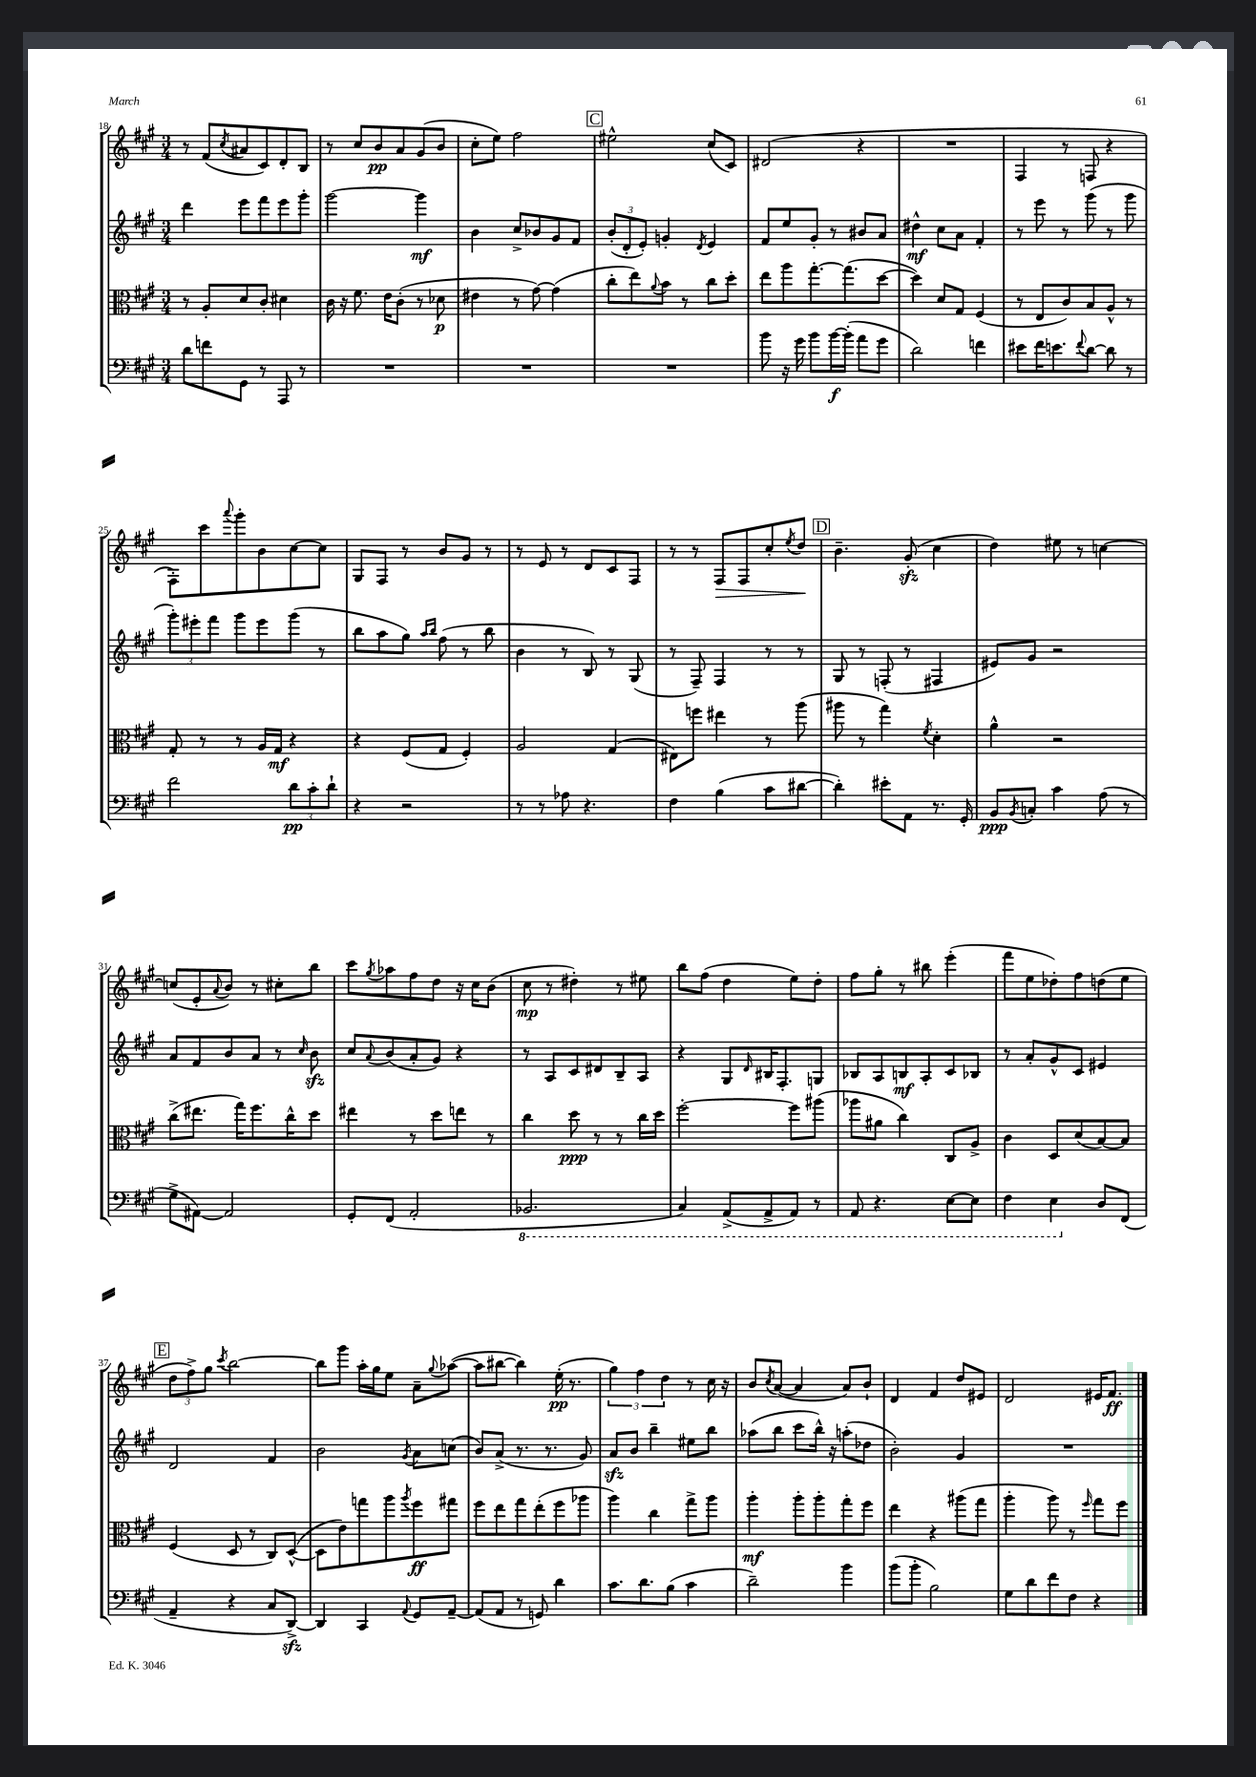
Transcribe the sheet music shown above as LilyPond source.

<<
\new StaffGroup <<
\new Staff = "s0" {
    \clef treble \key a \major \numericTimeSignature \time 3/4
    r8 fis'8( \acciaccatura { cis''8 } ais'8 cis'8) d'8-. b8 |
    r8 cis''8 b'8\pp a'8 gis'8( b'8 |
    cis''8-. e''8) fis''2 |
    \mark \markup { \box "C" } eis''2-^ cis''8( cis'8) |
    dis'2( r4 |
    R2. |
    fis4 r8 f8 r4 |
    fis8-.) cis'''8 \appoggiatura { a'''8 } gis'''8-. b'8 cis''8~ cis''8 |
    gis8 fis8 r8 b'8 gis'8 r8 |
    r8 e'8 r8 d'8 cis'8 fis8 |
    r8 r8 fis8\> fis8 cis''8-. \acciaccatura { e''8 } d''8\! |
    \mark \markup { \box "D" } b'4.-- gis'8-.\sfz( cis''4 |
    d''4) eis''8 r8 c''4~ |
    c''8( e'8-. \appoggiatura { a'8 } b'8) r8 cis''8-. b''8 |
    cis'''8 \acciaccatura { gis''8 } aes''8 fis''8 d''8 r16 cis''16 b'8( |
    cis''8\mp r8 dis''4-.) r8 eis''8 |
    b''8 fis''8( d''4 e''8) d''8-. |
    fis''8 gis''8-. r8 bis''8 e'''4-.( |
    fis'''8 e''8 des''8-.) fis''8 d''8( e''8 |
    \mark \markup { \box "E" } \tuplet 3/2 { d''8 fis''8->) gis''8 } \acciaccatura { cis'''8 } b''2~ |
    b''8 gis'''8 a''16-. gis''16 e''8 a'8-- \appoggiatura { gis''8 } aes''8~( |
    aes''8 bis''8~ bis''4) e''16-.\pp( r8. |
    \tuplet 3/2 { gis''4) fis''4 d''4 } r8 cis''16 r16 |
    b'8 \acciaccatura { cis''8 } a'8~( a'4 a'8) b'8-! |
    d'4 fis'4 d''8 eis'8 |
    d'2 eis'16 fis'8.\ff \bar "|." |
}
\new Staff = "s1" {
    \clef treble \key a \major \numericTimeSignature \time 3/4
    d'''4 e'''8 fis'''8 e'''8 gis'''8-. |
    gis'''2~ gis'''4\mf |
    b'4 cis''8-> bes'8 gis'8 fis'8 |
    \mark \markup { \box "C" } \tuplet 3/2 { b'8-.( d'8-. e'8-.) } g'4-. \acciaccatura { d'8 } e'4 |
    fis'8 e''8 gis'8-. r8 bis'8 a'8 |
    dis''4-^\mf cis''8 a'8 fis'4-. |
    r8 e'''8 r8 gis'''8( r8 gis'''8 |
    \tuplet 3/2 { gis'''8-.) eis'''8-. fis'''8 } gis'''8 eis'''8 gis'''8( r8 |
    b''8 a''8 gis''8) \grace { a''16 b''16 } fis''8( r8 b''8 |
    b'4 r8 b8) r8 gis8( |
    r8 fis8--) fis4 r8 r8 |
    \mark \markup { \box "D" } gis8 r8 f8-.( r8 fis4 |
    eis'8) gis'8 r2 |
    a'8 fis'8 b'8 a'8 r8 \grace { cis''16 } b'8\sfz |
    cis''8 \appoggiatura { a'8 } b'8( a'8-. gis'8) r4 |
    r8 a8 cis'8 dis'8 b8-- a8 |
    r4 gis8 \grace { d'16 } bis16 fis8.-. g8 |
    bes8 a8 b8\mf a8-. cis'8 bes8 |
    r8 a'8-. gis'8-^ cis'8 eis'4 |
    \mark \markup { \box "E" } d'2 fis'4 |
    b'2 \acciaccatura { gis'8 } a'8 c''8( |
    b'8) a'8->( r8. r8. gis'8) |
    a'8\sfz b'8 b''4-- eis''8 b''8 |
    aes''8( b''8 cis'''8 b''16-^) r16 a''8-.( des''8 |
    b'2-.) gis'4 |
    R2. \bar "|." |
}
\new Staff = "s2" {
    \clef alto \key a \major \numericTimeSignature \time 3/4
    r8 a8-. d'8 cis'8-. dis'4 |
    cis'16 r16 fis'8. e'16 cis'8-.( r8 des'8\p |
    eis'4 r8 gis'8~) gis'4( |
    \mark \markup { \box "C" } cis''8-. e''8) \appoggiatura { a'8 } b'8 r8 cis''8 d''8-. |
    e''8 a''8 gis''8.~-. gis''8.( d''8~ |
    d''4) d'8 gis8 fis4( |
    r8 e8 cis'8) b8 a8-^ r8 |
    gis8-. r8 r8 a16 gis16\mf r4 |
    r4 fis8( gis8 fis4-.) |
    a2 gis4( |
    eis8) f''8 eis''4 r8 a''8( |
    \mark \markup { \box "D" } ais''8 r8 gis''4) \acciaccatura { fis'8 } d'4-. |
    a'4-^ r2 |
    cis''8->( eis''8. gis''16) fis''8. cis''16-^ d''8 |
    eis''4 r8 d''8 e''8 r8 |
    cis''4 d''8\ppp r8 r8 cis''16 d''16 |
    fis''2~-. fis''8 ais''8( |
    aes''8 ais'8 cis''4) cis8 a8-> |
    cis'4 d8 d'8( b8~) b8 |
    \mark \markup { \box "E" } fis4( d8 r8 cis8) d8~-^( |
    d8 e'8) g''8 a''8 \acciaccatura { a''8 } fis''8\ff gis''8 |
    fis''8 e''8 gis''8 e''8-.( fis''8 aes''8 |
    a''4) cis''4 gis''8-> a''8 |
    a''4-.\mf a''8-. a''8-. gis''8-. fis''8 |
    e''4 r4 ais''8( gis''8 |
    a''4-. a''8) r8 \grace { fis''16 } gis''8 fis''8 \bar "|." |
}
\new Staff = "s3" {
    \clef bass \key a \major \numericTimeSignature \time 3/4
    d'8 f'8 gis,8 r8 a,,8 r8 |
    R2. |
    R2. |
    \mark \markup { \box "C" } R2. |
    b'8 r16 gis'16 b'8 b'16~\f b'16-.( a'8 gis'8 |
    d'2) f'4 |
    eis'8 fis'16 e'8. \appoggiatura { fis'8 } d'8~ d'8 r8 |
    fis'2 \tuplet 3/2 { d'8\pp cis'8-. d'8-! } |
    r4 r2 |
    r8 r8 aes8 r4. |
    fis4 b4( cis'8 dis'8~ |
    \mark \markup { \box "D" } dis'4-.) eis'8-. a,8 r8. gis,16-. |
    b,8\ppp \acciaccatura { b,8 } c8-. cis'4 a8( r8 |
    gis8-> ais,8~) ais,2 |
    gis,8-. fis,8( a,2-. |
    \ottava #-1 bes,,2. |
    cis,4) a,,8->( a,,8-> a,,8) r8 |
    a,,8 r4. e,8~ e,8 |
    fis,4 e,4 \ottava #0 d8 fis,8( |
    \mark \markup { \box "E" } a,4-- r4 cis8 d,8~->\sfz) |
    d,4 cis,4 \appoggiatura { a,8 } gis,8 a,8~-- |
    a,8( a,8 r8 g,8) d'4 |
    cis'8. d'8. b8( cis'4 |
    d'2--) b'4 |
    b'8( b'8-. b2) |
    gis8 d'8 fis'8 fis8 r4 \bar "|." |
}
>>
>>
\layout { \context { \Score currentBarNumber = #18 } }
